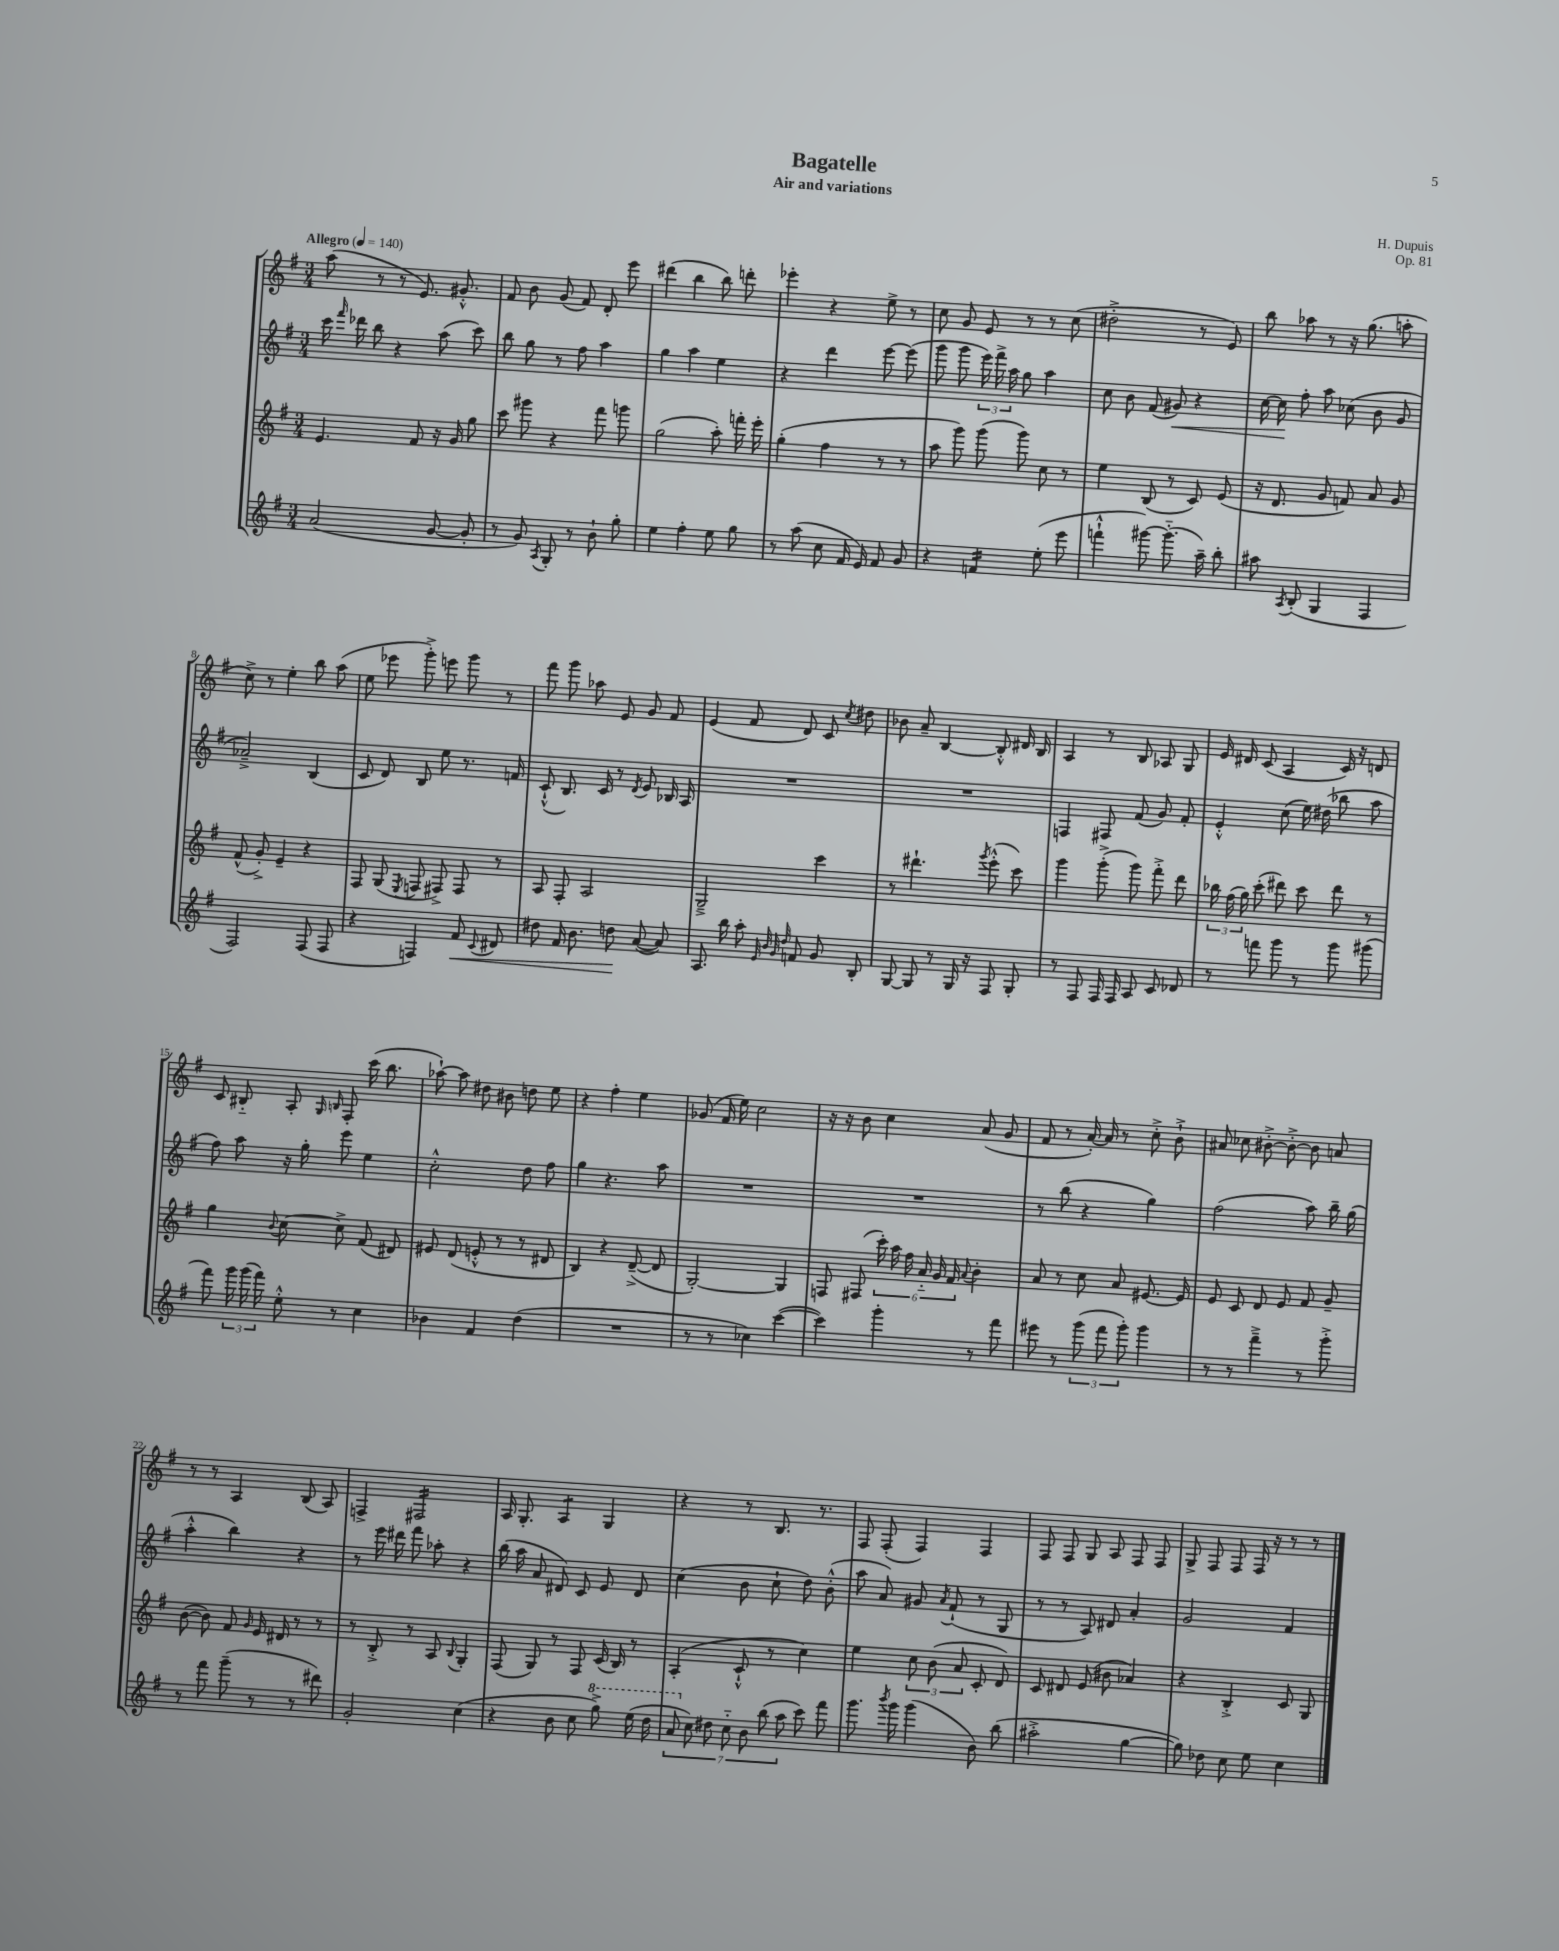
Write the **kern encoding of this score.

**kern	**kern	**kern	**kern
*staff4	*staff3	*staff2	*staff1
*clefG2	*clefG2	*clefG2	*clefG2
*k[f#]	*k[f#]	*k[f#]	*k[f#]
*M3/4	*M3/4	*M3/4	*M3/4
*MM140	*MM140	*MM140	*MM140
(2a	4.e	16ccc	(8aa
.	.	16qqfff#	.
.	.	16ddd-	.
.	.	8bb	8r
.	.	4r	8r
.	8f#	.	8.e)
[8g	16r	(8aa	.
.	16g	.	8.g#'^^
8g']	8gg	8ccc)	.
=	=	=	=
8r	8ccc	8bb	8f#
8g)	8ggg#	8gg	8b
8qA	.	.	.
8G'	4r	8r	(8g
8r	.	8ff#	8f#)
8b`	8fff#	4aa	8d'
8gg'	8ggg	.	8eee
=	=	=	=
4ee	(2gg	4gg	(4ddd#
4ff#'	.	4aa	4bb
8ee	8aa')	4ee	8bb)
8gg	16fff'	.	8ddd'
.	16eee'	.	.
=	=	=	=
8r	(4gg'	4r	4eee-'
(8aa	.	.	.
8cc	4ff#	4ddd	4r
16f#	.	.	.
16e)	.	.	.
8f#	8r	[8eee	8ee^
8g	8r	(8eee]	8r
=	=	=	=
4r	8aa	8ggg	8cc
.	8ggg)	8ggg	8g
4f	(8ggg	24eee)	8e
.	.	24fff#^	.
.	.	24aa	.
.	8ggg)	8gg	8r
(8ee'	8cc	4aa	8r
8eee	8r	.	(8cc
=	=	=	=
4fff`^^	4ee	8cc	2dd#'^
.	.	8b	.
[8ggg#)	(8B	(8f#	.
(8.ggg#'~]	8r	8g#)	.
.	8c)	4r	8r
16aa~)	.	.	.
8bb'	(8e	.	8e)
=	=	=	=
8aa#	16r	[16cc	8bb
.	8.d	16cc]	.
8qA	.	.	.
(8B'	.	8ff#'	8aa-
4G	8g	8aa	8r
.	8f)	(8cc-	16r
.	.	.	(8.gg
4F#	8a	8b	.
.	8g	8g	8aa'
=	=	=	=
2F#)	(8f#^^	2a-~^)	8cc^)
.	8g'^)	.	8r
.	4e~	.	4ee'
(8F#	4r	(4B	8bb
8F#	.	.	(8aa
=	=	=	=
4r	8F#	8c	8ee
.	(8G	8d)	8eee-
.	8qE	.	.
4F)	8F	8B	8ggg'^)
.	8F#^)	8ee	8eee
8f#	8F#	8.r	8ggg
8qqc	.	.	.
8d#	8r	.	8r
.	.	16f	.
=	=	=	=
8dd#	8A	(8c`^^	8fff#
16f#	8F#'	8.B)	8ggg
8.b	.	.	.
.	2A	.	8aa-
.	.	16c	.
8dd	.	8r	8e
.	.	8qd	.
([8a	.	8e	8g
8a])	.	16B-	8f#
.	.	16A	.
=	=	=	=
8.A	2G~^	2.r	(4e
16bb	.	.	.
8aa'	.	.	8f#
32qqe	.	.	.
32qqb	.	.	.
32qqg	.	.	.
32qqdd	.	.	.
8f	.	.	8d)
8g	4ccc	.	8c
.	.	.	8qcc
8B'	.	.	8dd#
=	=	=	=
[8G	8r	2.r	8b-
8G]	4.ddd#`	.	8a~
8r	.	.	[4B
16G	.	.	.
16r	.	.	.
.	8qggg	.	.
8F#	(8eee'^^	.	8B'^^]
8G'	8ccc)	.	16d#
.	.	.	16B
=	=	=	=
8r	4ggg	4F	4A
8F#	.	.	.
16F#	(8ggg'^	8F#	8r
16F#	.	.	.
8A	8ggg)	(8f#	8B
8c	8fff#'^	8g)	8A-
8d-	8ddd	8f#'	8G
=	=	=	=
8r	24bb-	4e'^^	16e
.	(24ff#	.	.
.	.	.	16d#
.	24gg)	.	.
8fff	(8ccc'	.	(8c
8ggg	8ddd#)	(8cc	4A
8r	8ccc	16ee)	.
.	.	(16dd#	.
8ggg	8ddd#	8bb-	16c)
.	.	.	16r
(8ggg#	8r	8aa	8d
=	=	=	=
8fff#)	4gg	8ff#)	8c
24ggg	.	8aa	8B#'~
(24ggg	.	.	.
24fff#)	.	.	.
.	8qqb	.	.
8ee'^^	[8cc	16r	8A'
.	.	16gg'	.
.	.	.	16qqG
.	.	.	16qqB
8r	8cc^]	8eee	8F#'
4cc	(8f#	4ee	(16ccc
.	.	.	8.bb
.	8d#)	.	.
=	=	=	=
4b-	8e#	2cc'^^	[8aa-`)
.	(8d	.	8aa-]
4f#	8e'^^	.	8dd#
.	8r	.	8b#
(4dd	8r	8dd	8dd
.	8d#	8ff#	8ee
=	=	=	=
2.r	4B)	4gg	4r
.	4r	4.r	4ff#'
.	([8d~^	.	4ee
.	8d]	8aa	.
=	=	=	=
8r	[2G')	2.r	(8g-
8r	.	.	16f#
.	.	.	16ee)
4cc-)	.	.	2cc
([4ccc	4G]	.	.
=	=	=	=
4ccc])	8F	2.r	16r
.	.	.	16r
.	(8F#	.	8b
4ggg'	24ccc')	.	4cc
.	24aa	.	.
.	24ff#	.	.
.	24a'~	.	.
.	24g	.	.
.	24f#	.	.
.	8qqa	.	.
8r	4b'	.	(8a
8fff#	.	.	8g
=	=	=	=
8eee#	8a	8r	8f#
8r	8r	(8bb	8r
(12ggg	8cc	4r	[16a')
.	.	.	16a]
12fff#	.	.	.
.	8a	.	8r
12ggg')	.	.	.
4ggg	[8.e#	4gg)	8cc'^
.	.	.	8b`^
.	16e#]	.	.
=	=	=	=
8r	8e	(2ff#	8a#
8r	8c	.	8cc-
4fff#~^	8d	.	[8b#'^
.	8e	.	8b#'^_
8r	8f#	8aa)	8b#]
8ggg'^	8g~	16bb~	8a
.	.	(16gg	.
=	=	=	=
8r	([8b	4aa'^^	8r
8fff#	8b])	.	8r
(8ggg~	8f#	4bb)	4A
.	16qqg	.	.
8r	16e	.	.
.	16d#	.	.
8r	8r	4r	(8B
8ddd#)	8r	.	8A)
=	=	=	=
2g'	8r	8r	4F^
.	8B'^	16eee	.
.	.	16ddd#	.
.	8r	8fff#	2F#
.	8A	8aa-'	.
.	8qqB	.	.
(4cc	4G'	4r	.
=	=	=	=
4r	(8F#	(16bb	16A
.	.	16aa	8.G'
.	8G)	8a	.
8b	8r	8d#)	4A
8cc	8F#	8c	.
8ggg^)	(16c	8e	4G
.	16B)	.	.
(16eee	8r	8d#	.
16ddd	.	.	.
=	=	=	=
14aa	(4A'	(4cc	4r
14cc)	.	.	.
14dd#	.	.	.
14cc'~	.	.	.
.	8c`^^	8b	8r
14b	.	.	.
(14bb	.	.	.
.	8r	8cc`	8.B
14aa	.	.	.
8ccc)	4cc)	8dd)	.
.	.	.	8.r
8fff#	.	(8b'^^	.
=	=	=	=
8.ggg	4ee	8aa	8F#
.	.	8a)	(8F#'
8qbbb	.	.	.
16ggg	.	.	.
(4ggg	12cc	8g#	4F#)
.	(12b	.	.
.	.	8qa	.
.	.	(8f#`	.
.	12a	.	.
8b)	8c'	8r	4F#
(8bb	8d)	8G	.
=	=	=	=
2aa#'^	8c	8r	8F#
.	8d#	8r	8F#
.	(8e	8A)	8G
.	8b#	8d#	8A
[4gg	4a-)	4a'	8F#
.	.	.	8F#
=	=	=	=
8gg])	4r	2g	8G^
8dd-	.	.	8F#
8cc	4B'^	.	8F#
8ee	.	.	16F#
.	.	.	16r
4cc	8c	4f#	8r
.	8G	.	8r
==	==	==	==
*-	*-	*-	*-
